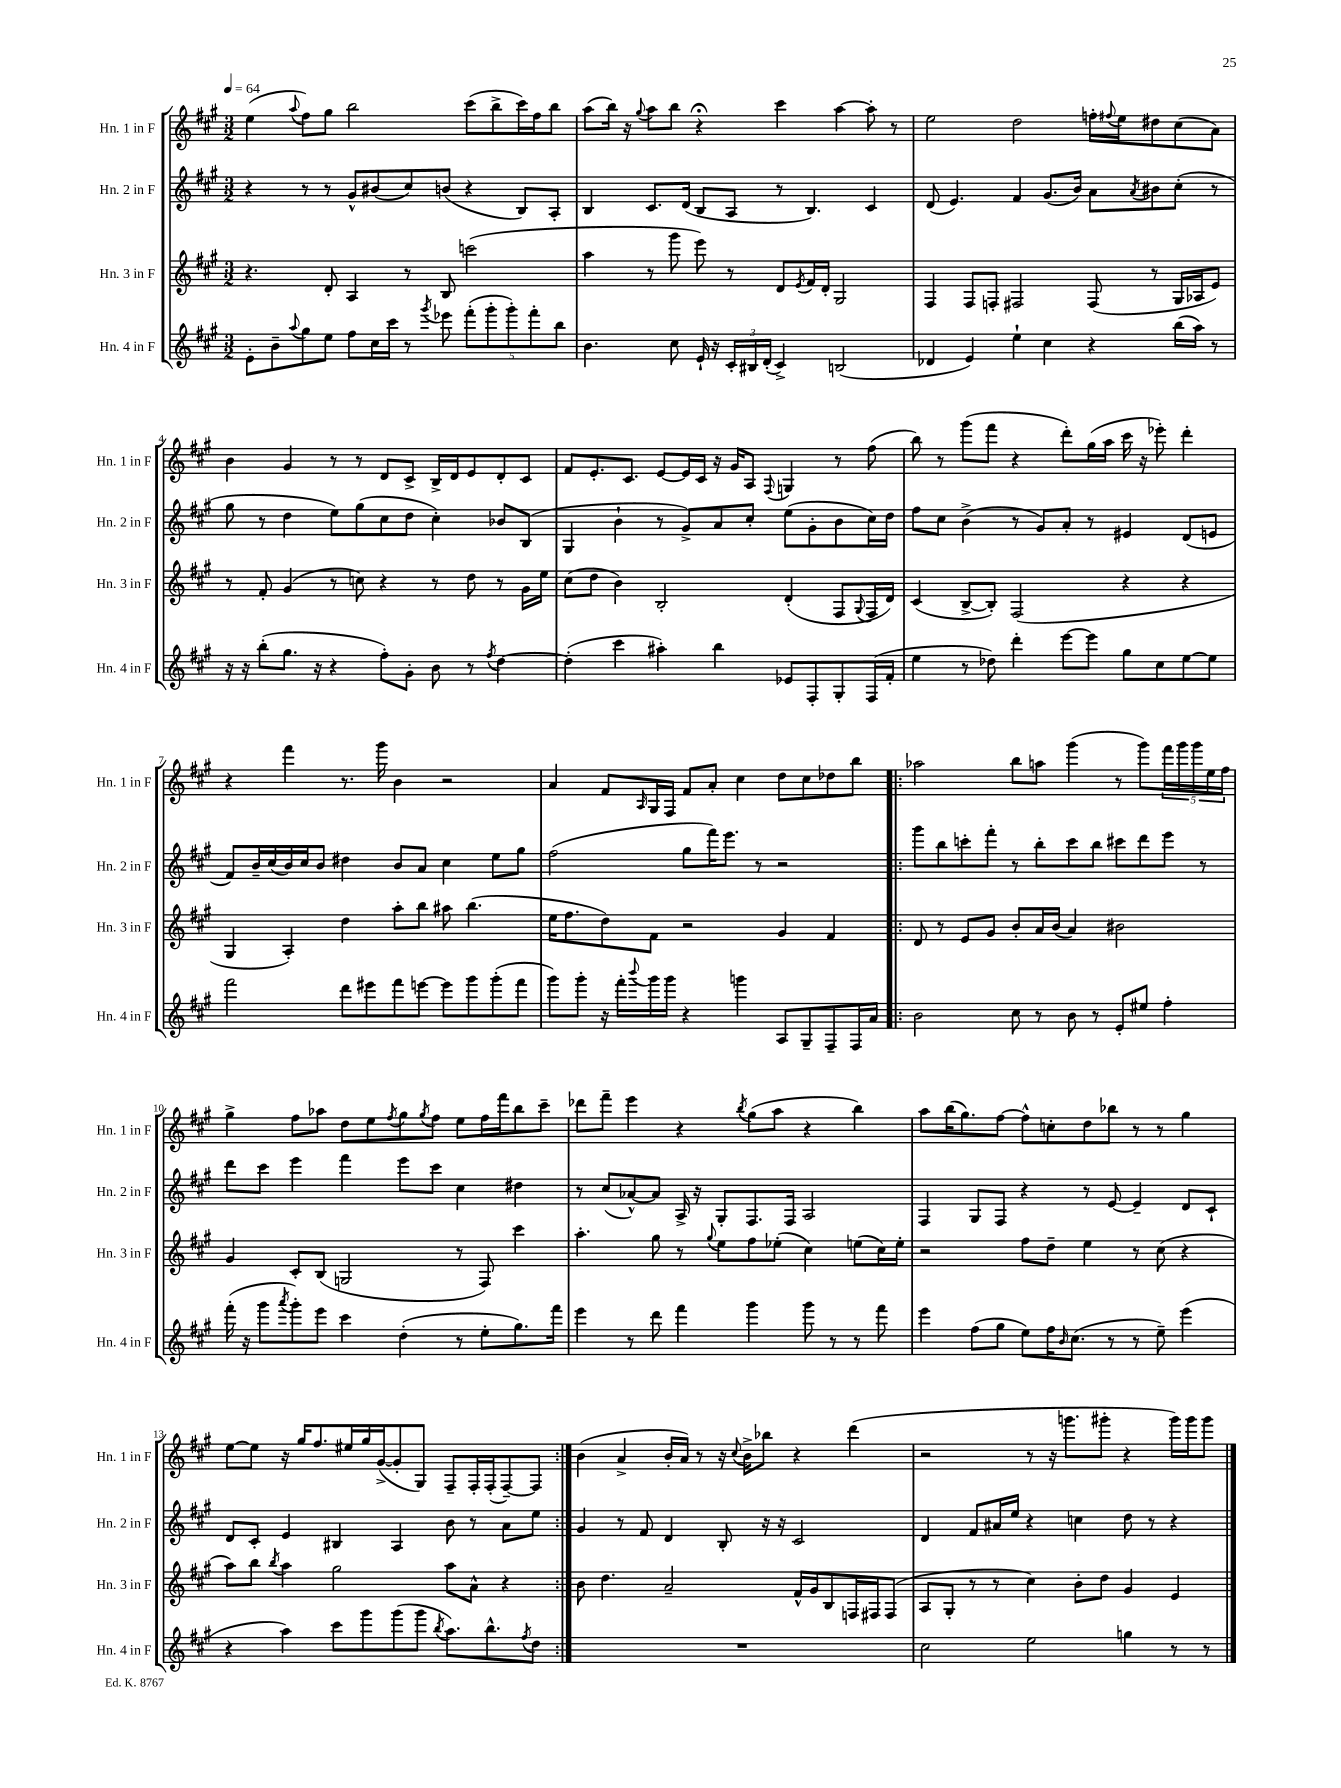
<<
\new StaffGroup <<
\new Staff = "s0" \with { instrumentName = "Hn. 1 in F" shortInstrumentName = "Hn. 1 in F" } {
    \clef treble \key a \major \numericTimeSignature \time 3/2 \tempo 4 = 64
    e''4( \appoggiatura { a''8 } fis''8) gis''8 b''2 cis'''8( b''8-> cis'''16) fis''16 b''8 |
    a''8( b''16) r16 \appoggiatura { gis''8 } a''8 b''8 r4\fermata cis'''4 a''4~ a''8-. r8 |
    e''2 d''2 f''16-. \appoggiatura { fis''8 } e''16 dis''8 cis''8( a'8) |
    b'4 gis'4 r8 r8 d'8 cis'8-> b16-> d'16 e'8 d'8-. cis'8 |
    fis'8 e'8.-. cis'8. e'8~ e'16 cis'16 r16 gis'16 a8 \appoggiatura { fis8 } g4 r8 fis''8( |
    b''8) r8 gis'''8( fis'''8 r4 d'''8-.) gis''16( a''16 cis'''16 r16 ees'''8-.) d'''4-. |
    r4 fis'''4 r8. gis'''16 b'4 r2 |
    a'4 fis'8 \grace { a16 } gis16 fis16 fis'8 a'8-. cis''4 d''8 cis''8 des''8 b''8 |
    \repeat volta 2 { aes''2 b''8 a''8 gis'''4( r8 gis'''8) \tuplet 5/4 { fis'''16 gis'''16 gis'''16 e''16 fis''16 } |
    gis''4-> fis''8 aes''8 d''8 e''8 \acciaccatura { fis''8 } gis''8 \acciaccatura { gis''8 } fis''8 e''8 fis''16 fis'''16 b''8 cis'''8-- |
    des'''8 fis'''8-- e'''4 r4 \acciaccatura { b''8 } gis''8( a''8 r4 b''4) |
    a''8 b''16( gis''8.) fis''8~ fis''8-^ c''8-. d''8 bes''8 r8 r8 gis''4 |
    e''8~ e''8 r16 gis''16 fis''8. eis''16 gis''16 gis'16~->( gis'8-. gis8) fis8-- fis16-. fis16-.( fis8~--) fis8 | }
    b'4( a'4-> b'16-. a'16) r8 r16 \appoggiatura { cis''8 } b'16-> bes''8 r4 d'''4( |
    r2 r8 r16 g'''8. gis'''8-. r4 gis'''16) gis'''16 gis'''8 \bar "|." |
}
\new Staff = "s1" \with { instrumentName = "Hn. 2 in F" shortInstrumentName = "Hn. 2 in F" } {
    \clef treble \key a \major \numericTimeSignature \time 3/2
    r4 r8 r8 gis'8-^ bis'8( cis''8) b'8( r4 b8) a8-. |
    b4 cis'8. d'16( b8 a8 r8 b4.) cis'4 |
    d'8( e'4.) fis'4 gis'8.( b'16) a'8 \acciaccatura { a'8 } bis'8 cis''8-.( r8 |
    gis''8 r8 d''4 e''8) gis''8( cis''8 d''8 cis''4-.) bes'8 b8( |
    gis4 b'4-! r8 gis'8->) a'8 cis''8-. e''8( gis'8-. b'8 cis''16) d''16 |
    fis''8 cis''8 b'4->( r8 gis'8) a'8-. r8 eis'4 d'8( e'8 |
    fis'8) b'16-- cis''16( b'16) cis''16 b'8 dis''4 b'8 a'8 cis''4 e''8 gis''8 |
    fis''2( gis''8 fis'''16) e'''8. r8 r2 |
    \repeat volta 2 { gis'''8 b''8 c'''8-. fis'''8-. r8 b''8-. c'''8 b''8 cis'''8 d'''8 e'''8 r8 |
    d'''8 cis'''8 e'''4 fis'''4 e'''8 cis'''8 cis''4 dis''4 |
    r8 cis''8( aes'8~-^) aes'8 a16-> r16 gis8-. fis8. fis16 a2 |
    fis4 gis8 fis8 r4 r8 e'8~ e'4-- d'8 cis'8-! |
    d'8 cis'8-. e'4 bis4 a4 b'8 r8 a'8 e''8 | }
    gis'4 r8 fis'8 d'4 b8-. r16 r16 cis'2 |
    d'4 fis'8 ais'16 e''16 r4 c''4 d''8 r8 r4 \bar "|." |
}
\new Staff = "s2" \with { instrumentName = "Hn. 3 in F" shortInstrumentName = "Hn. 3 in F" } {
    \clef treble \key a \major \numericTimeSignature \time 3/2
    r4. d'8-. a4 r8 b8 c'''2( |
    a''4 r8 gis'''8 e'''8) r8 d'8 \acciaccatura { e'8 } fis'16 d'16-. gis2 |
    fis4 fis8 f8-. fis2 fis8( r8 gis16 aes16 e'8) |
    r8 fis'8-. gis'4( r8 c''8) r4 r8 d''8 r8 gis'16 e''16 |
    cis''8( d''8 b'4) b2-. d'4-.( fis8 \appoggiatura { gis8 } fis16 d'16) |
    cis'4( b8~-> b8-.) fis2( r4 r4 |
    gis4 a4-.) d''4 a''8-. b''8 ais''8 b''4.( |
    e''16 fis''8. d''8) fis'8 r2 gis'4 fis'4 |
    \repeat volta 2 { d'8 r8 e'8 gis'8 b'8-. a'16 b'16( a'4) bis'2 |
    gis'4 cis'8-. b8( g2 r8 fis8) cis'''4 |
    a''4.-. gis''8 r8 \appoggiatura { gis''8 } e''8 fis''8 ees''8-.( cis''4) e''8( cis''16) e''16-. |
    r2 fis''8 d''8-- e''4 r8 cis''8( r4 |
    a''8) b''8 \acciaccatura { b''8 } a''4 gis''2 a''8 a'8-^ r4 | }
    b'8 d''4. a'2-- fis'16-^ gis'16 b8 f16 fis16 fis8( |
    a8 gis8-. r8 r8 cis''4) b'8-. d''8 gis'4 e'4 \bar "|." |
}
\new Staff = "s3" \with { instrumentName = "Hn. 4 in F" shortInstrumentName = "Hn. 4 in F" } {
    \clef treble \key a \major \numericTimeSignature \time 3/2
    e'8-. b'8-- \appoggiatura { a''8 } gis''8 e''8 fis''8 cis''16 cis'''16 r8 \acciaccatura { gis'''8 } ees'''8 \tuplet 5/4 { fis'''8-.( gis'''8-. gis'''8-.) fis'''8-. b''8 } |
    b'4. cis''8 e'16-! r16 \tuplet 3/2 { cis'16-. bis16 d'16-.( } cis'4->) b2( |
    des'4 e'4) e''4-! cis''4 r4 b''16( a''16) r8 |
    r16 r16 b''8-.( gis''8. r16 r4 fis''8-.) gis'8-. b'8 r8 \acciaccatura { fis''8 } d''4~ |
    d''4-.( cis'''4 ais''4-.) b''4 ees'8 fis8-. gis8-. fis16( fis'16-. |
    e''4 r8 des''8) d'''4-. e'''8~ e'''8 gis''8 cis''8 e''8~ e''8 |
    fis'''2 d'''8 eis'''8 fis'''8 e'''8~ e'''8 gis'''8 gis'''8-.( fis'''8 |
    gis'''8) gis'''8-. r16 fis'''16-. \appoggiatura { b'''8 } gis'''16 gis'''16 r4 g'''4 a8 gis8-- fis8-- fis16 a'16 |
    \repeat volta 2 { b'2 cis''8 r8 b'8 r8 e'8-. eis''8 fis''4-. |
    fis'''16-.( r16 gis'''8 \acciaccatura { a'''8 } gis'''8-.) e'''8 cis'''4 d''4-.( r8 e''8-. gis''8.) fis'''16 |
    e'''4 r8 d'''8 fis'''4 gis'''4 gis'''8 r8 r8 fis'''8 |
    e'''4 fis''8( gis''8 e''8) fis''16 \grace { b'16 } cis''8.( r8 r8 e''8--) e'''4( |
    r4 a''4) cis'''8 gis'''8 gis'''8( gis'''8 \acciaccatura { b''8 } a''8.) b''8.-^ \acciaccatura { fis''8 } d''8 | }
    R1. |
    cis''2 e''2 g''4 r8 r8 \bar "|." |
}
>>
>>
